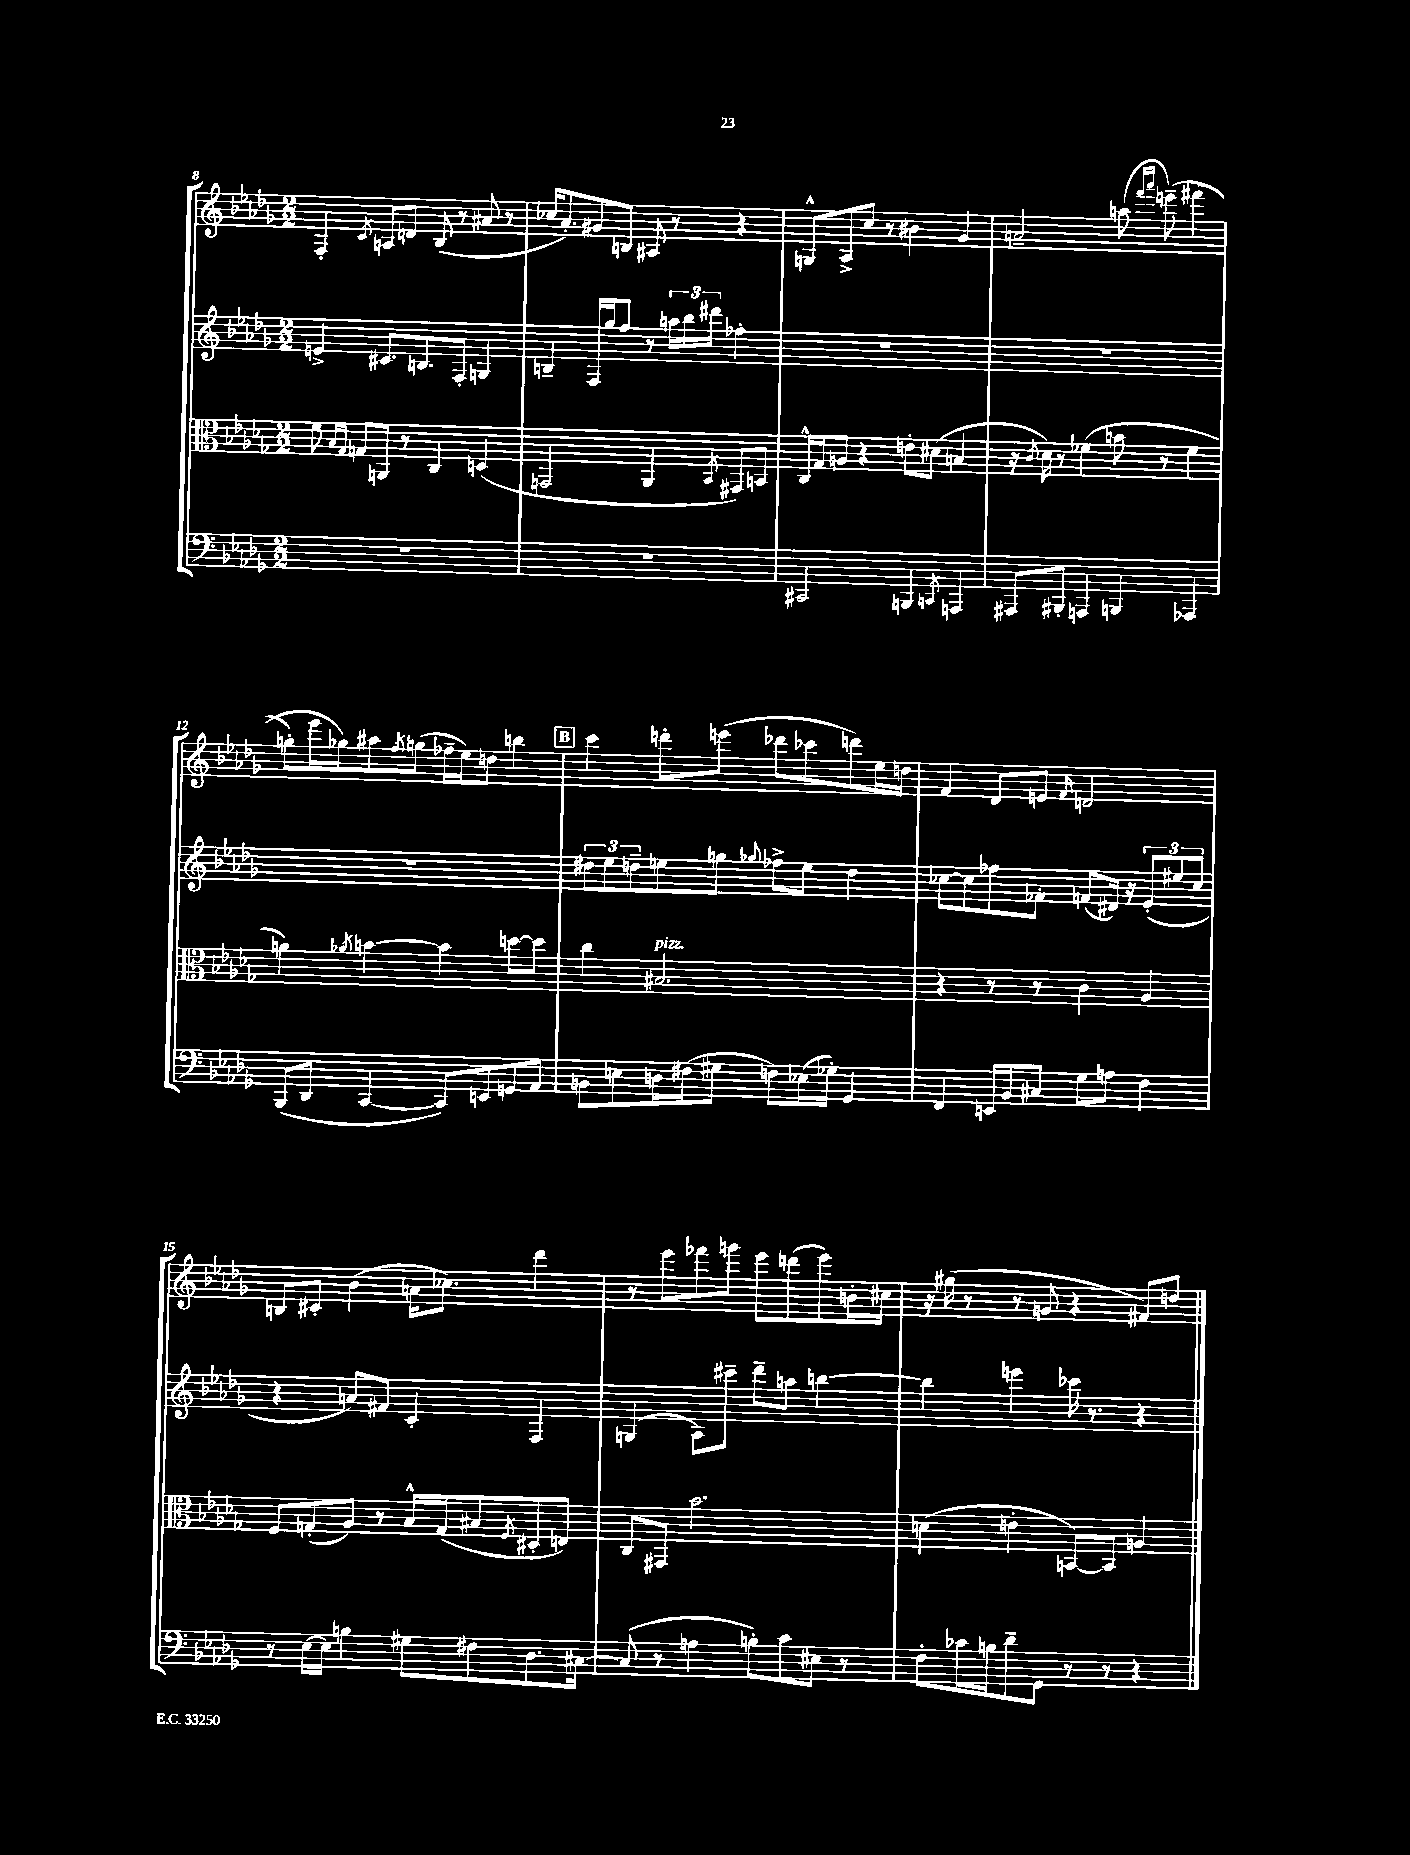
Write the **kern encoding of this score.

**kern	**kern	**kern	**kern
*staff4	*staff3	*staff2	*staff1
*clefF4	*clefC3	*clefG2	*clefG2
*k[b-e-a-d-g-]	*k[b-e-a-d-g-]	*k[b-e-a-d-g-]	*k[b-e-a-d-g-]
*M2/2	*M2/2	*M2/2	*M2/2
1r	8f\	4e^/	4F'/
.	16qqB-/LL	.	.
.	16qqG-/JJ	.	.
.	8G/L	.	.
.	.	.	8qc/
.	8AA/J	8.c#/L	8A/L
.	8r	.	8d/J
.	.	8.B/	.
.	4C/	.	(8B-/
.	.	8F'/J	8r
.	(4D/	4G/	8a#/
.	.	.	8r
=	=	=	=
1r	2GG/	4B~/	16cc-/LK
.	.	.	8.a-'/)
.	.	16F/LL	8g#/
.	.	16gg-/J	.
.	.	8ff/J	8B/J
.	4AA-/	8r	8A#/
.	.	24aa\LL	8r
.	.	24bb-\	.
.	.	24ddd#\JJ	.
.	8qBB-/	.	.
.	8GG#/L)	4ff-'\	4r
.	8BB/J	.	.
=	=	=	=
2CC#/	16C^^/LL	1r	8G^^/L
.	16G-/J	.	.
.	8A/J	.	8A-^/
.	4r	.	8cc/J
.	.	.	8r
4BBB/	8e'\L	.	4b#\
.	(8d#\J	.	.
8qCC/	.	.	.
4AAA/	4B/	.	4g-/
=	=	=	=
8AAA#/L	16r	1r	2a~/
.	8qc/	.	.
.	16d-\)	.	.
8BBB#'/J	8r	.	.
4AAA/	(4f-\	.	.
4BBB/	8b\	.	(8aa\
.	.	.	16qqfff/LL
.	.	.	16qqaaa-/JJ
.	8r	.	&(8eee~\)
4AAA-/	4f-\	.	(4fff#\
=	=	=	=
(8BBB-/L	4a\)	1r	8gg'\L)
8DD-/J	.	.	16eee-\L
.	.	.	16gg-\J&)
.	8qa-/	.	.
[4CC/	[4b\	.	8aa#\
.	.	.	8qff/
.	.	.	(8gg\J
8CC/]L)	4b\]	.	16ff-~\LL
.	.	.	16ee-\J)
8EE/	.	.	8dd\J
8GG/	[8dd\L	.	4bb\
8AA-/J	8dd\]J	.	.
=	=	=	=
8BB\L	4cc\	12dd#\L	4ccc\
.	.	12ee-\	.
8E\	.	.	.
.	.	12dd~\	.
16D\L	2.B#/	8ee\	8ddd'\L
(16F#\J	.	.	.
8G#\J	.	8gg\J	(8eee\J
.	.	8qqgg-/	.
8F\L)	.	8ff-^\L	8ddd-\L
(16E-\L	.	8ee\J	8ccc-\
16G-'\JJ)	.	.	.
4GG-/	.	4dd\	8ddd\)
.	.	.	16ee-\L
.	.	.	16dd\JJ
=	=	=	=
4FF/	4r	[8cc-\L	4f/
.	.	8cc-\]	.
16EE/LL	8r	8ff-\	8d-/L
16BB-/J	.	.	.
8C#/J	8r	8f-'\J	8e/J
.	.	.	16qqf/
8G-\L	4c\	(8f/L	2d/
8A\J	.	16d#/Jk)	.
.	.	16r	.
4F\	4A-/	(12e-'/L	.
.	.	12ee#/	.
.	.	12cc-/J	.
=	=	=	=
8r	8F/L	4r	8B/L
[16E-\LL	(8G'/	.	8c#'/J
16E-\]JJ	.	.	.
4B\	8A-/J)	8a/L)	(4b-\
.	8r	8f#/J	.
8G#\L	16B-^^/LL	4c'/	16a\LK
.	(16G/J	.	8.cc-\J)
8F#\	8B#/	.	.
.	8qF/	.	.
8.D-\	8D#'/	4F/	4ddd-\
.	8E/J)	.	.
[16C#\Jk	.	.	.
=	=	=	=
(8C#/]	8C/L	(4G/	8r
8r	8GG#/J	.	8eee-\L
4A\	2.b-\	8A-\L)	8fff-\
.	.	8ccc#~\J	8ggg\J
8B'\L)	.	8ddd-~\L	8eee-\L
8c\	.	8aa\J	(8ddd\
8E#\J	.	[4bb\	8eee-\)
8r	.	.	16b'\L
.	.	.	16cc#\JJ
=	=	=	=
8F'\L	(4d\	4bb\]	16r
.	.	.	(16gg#\
16c-\L	.	.	8r
16B\J	.	.	.
8d-~\	4e'\	4eee\	8r
8GG-\J	.	.	8g/
8r	[8BB/L)	16ccc-\	4r
.	.	8.r	.
8r	8BB/]J	.	.
4r	4A/	4r	8f#/L)
.	.	.	8dd/J
==	==	==	==
*-	*-	*-	*-
